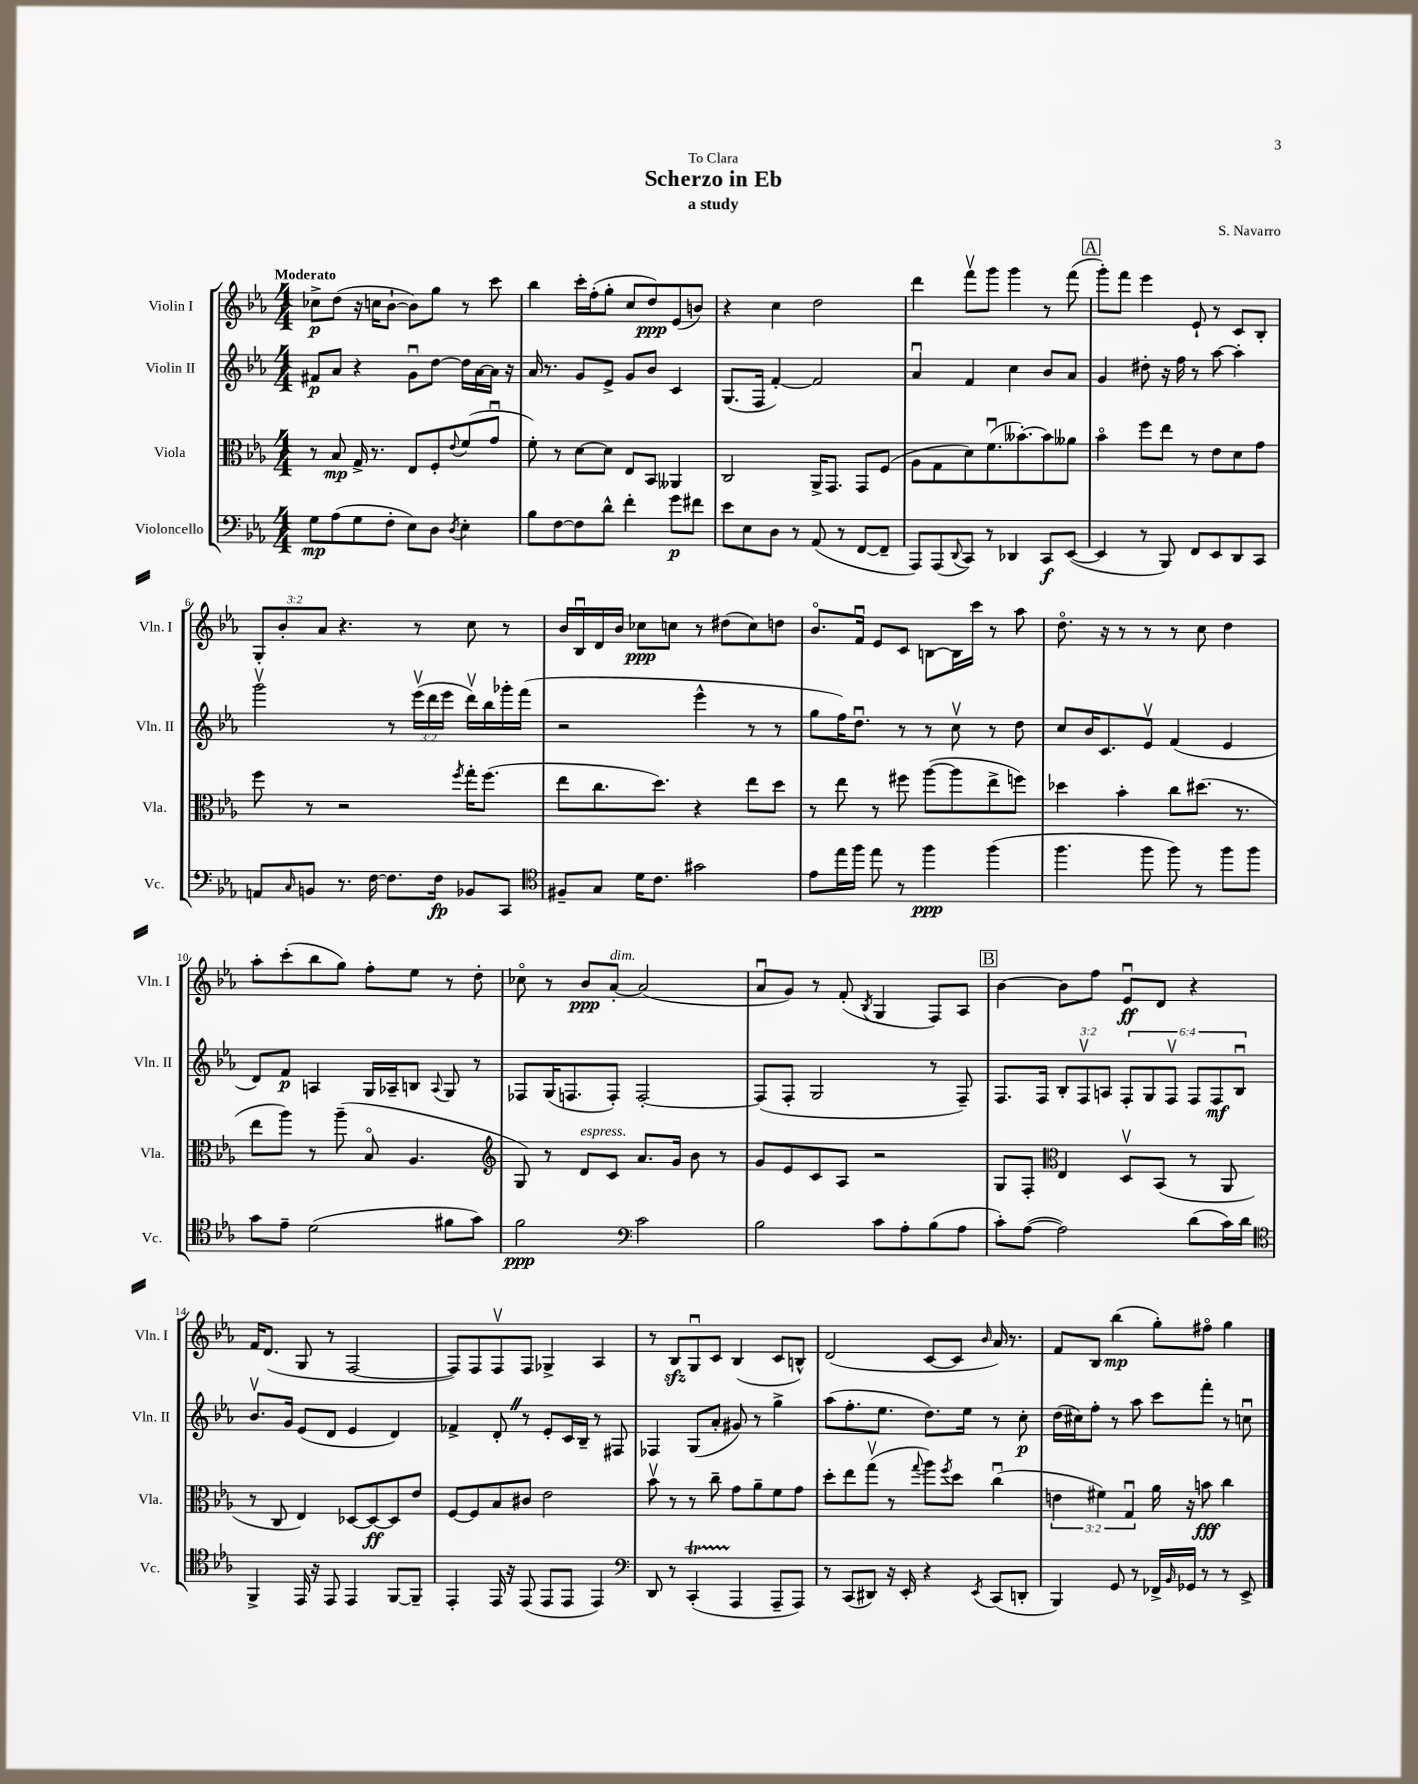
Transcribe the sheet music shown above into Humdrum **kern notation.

**kern	**kern	**kern	**kern
*staff4	*staff3	*staff2	*staff1
*clefF4	*clefC3	*clefG2	*clefG2
*k[b-e-a-]	*k[b-e-a-]	*k[b-e-a-]	*k[b-e-a-]
*M4/4	*M4/4	*M4/4	*M4/4
8G\L	8r	8f#/L	8cc-^\L
(8A-\	8B-/	8a-/J	(8dd\J
8G\	16G^/	4r	16r
.	8.r	.	16cc\LK
8F'\J	.	.	[8b-`\J
8E-\L)	8E-/L	8gu\L	8b-\]L)
8D\J	8F'/	[8dd\J	8gg\J
8qD/	8qqe-/	.	.
4E-'\	(8f/	16dd\]LL	8r
.	.	[16a-\	.
.	8gu/J	16a-\]JJ	8ccc\
.	.	16r	.
=	=	=	=
8B-\L	8f'\)	16a-/	4bb-\
.	.	8.r	.
[8F\	8r	.	.
8F\]	[8d\L	8g/L	16ccc'\LL
.	.	.	(16ff'\J
8d^^\J	8d\]J	8e-^/J	8gg'\J
4f'\	8E-/L	8g/L	8cc/L
.	8BB-/J	8b-/J	8dd/)
8g\L	4AA--/	4c/	(8e-/
8f#\J	.	.	8b/J)
=	=	=	=
8e-\L	2C/	(8.G/L	4r
8E-\	.	.	.
.	.	16F/Jk	.
8D\J	.	[4f'/)	4cc\
8r	.	.	.
(8AA-/	16AA-^/LK	2f/]	2dd\
.	8.GG/J	.	.
8r	.	.	.
[8FF/L	8GG/L	.	.
8FF~/]J	(8F/J	.	.
=	=	=	=
8AAA-/L)	8A-\L	4a-u/	4ddd\
(8AAA-/	8G\	.	.
8qqDD/	.	.	.
8CC/J)	8d\)	4f/	8fffv\L
8r	(8.fu\	.	8ggg\J
4DD-/	.	4cc\	4ggg\
.	[8.b--'\)	.	.
8CC/L	8b--\]	8b-/L	8r
([8EE-/J	8a--\J	8a-/J	(8fff\
=	=	=	=
4EE-/]	4b-o\	4g/	8ggg'\L)
.	.	.	8fff\J
8r	8ff\L	8dd#'\	4eee-\
8BBB-/)	8ee-\J	16r	.
.	.	16ff\	.
8FF/L	8r	8r	8e-`/
8EE-/	8e-\L	[8aa-\	8r
8DD/	8d\	4aa-'\]	8c/L
8CC/J	8g\J	.	8B-'/J
=	=	=	=
8AA/L	8ff\	2gggv\	12G'/L
.	.	.	12b-'/
16qqC/	.	.	.
8BB/J	8r	.	.
.	.	.	12a-/J
8.r	2r	.	4.r
[16F\	.	.	.
8.F\]L	.	8r	.
.	.	(24eee-v\LL	8r
.	.	24ddd\	.
16F\Jk	.	.	.
.	.	24eee-\JJ	.
.	8qff/	.	.
8BB-/L	16gg'\LK	16dddv\LL)	8cc\
.	(8.ff\J	16bb-\	.
8CC/J	.	16ggg-'\	8r
.	.	(16fff\JJ	.
=	=	=	=
*clefC4	*	*	*
8F#~/L	8ee-\L	2r	16b-/LL
.	.	.	16B-u/
8G/J	8.cc\	.	16d/
.	.	.	16b-/JJ
16d\LK	.	.	8cc-\L
8.c\J	8.dd\J)	.	.
.	.	.	8cc\J
2g#\	4r	4eee-^^\	8r
.	.	.	(8dd#\L
.	8ee-\L	8r	8cc\)
.	8dd\J	8r	8dd\J
=	=	=	=
8e-\L	8r	8gg\L	8.b-o/L
16ee-\L	8ee-\	16ff\K)	.
16ff\JJ	.	8.ddu\J	16fu/Jk
8ee-\	8r	.	8e-/L
8r	8ff#\	8r	8c/J
4ff\	([8aa-\L	8r	[8B\L
.	8aa-\]	8ccv\	16B\]L
.	.	.	16ccc\JJ
(4ff\	8ee-^\	8r	8r
.	8ff\J)	8dd\	8aa-\
=	=	=	=
4.ff\	4dd-\	8cc/L	8.ddo\
.	.	16b-/K	.
.	.	8.c/	16r
.	4b-'\	.	8r
8ff\	.	8e-v/J	8r
8ff\)	8cc\L	(4f/	8r
8r	(8.dd#\J	.	8cc\
8ff\L	.	4e-/	4dd\
.	8.r	.	.
8ff\J	.	.	.
=	=	=	=
8g\L	8ee-\L	8d/L)	8aa-'\L
8e-~\J	8aa-\J)	8f/J	(8ccc'\
(2d\	8r	4A/	8bb-\
.	(8aa-~\	.	8gg\J)
.	8B-o/	16G/LL	8ff'\L
.	.	16A-~/J	.
.	4.A-/	8B/J	8ee-\J
.	.	8qqA-/	.
8f#\L	.	8G/	8r
8g\J)	.	8r	8dd'\
=	=	=	=
*	*clefG2	*	*
2f\	8G/)	8F-/L	8cc-o\
.	8r	(16G/K	8r
.	.	8.F/	.
.	8d/L	.	8b-/L
.	8c/J	8F'/J)	[8a-'/J
*clefF4	*	*	*
2c\	8.a-/L	[2F'/	(2a-/]
.	16g/Jk	.	.
.	8b-\	.	.
.	8r	.	.
=	=	=	=
2B-\	8g/L	(8F/]L	8a-u/L
.	8e-/	8F'/J	8g/J)
.	8c/	2G/	8r
.	8A-/J	.	(8f'/
.	.	.	8qB-/
8c\L	2r	.	4G/
8A-'\	.	.	.
(8B-\	.	8r	8F/L)
8A-\J	.	8F~/)	8A-/J
=	=	=	=
8c'\L)	8G/L	8.F/L	[4b-\
([8A-\J	8F'/J	.	.
.	.	16F/Jk	.
*	*clefC3	*	*
2A-\])	4E-/	12B-'/L	8b-\]L
.	.	12Fv/	.
.	.	.	8ff\J
.	.	12A/J	.
.	8Dv/L	12F'/L	8e-u/L
.	.	12G/	.
.	(8BB-/J	.	8d/J
.	.	12Fv/J	.
(8d\L	8r	12F/L	4r
.	.	12F/	.
16c\L)	8AA-/	.	.
.	.	12B-u/J	.
16d\JJ	.	.	.
=	=	=	=
*clefC4	*	*	*
4FF^/	8r	8.b-v/L	16f/LK
.	.	.	(8.d/J
.	8C/	.	.
.	.	16g/Jk	.
16EE-/	4E-/)	(8e-/L	8G/
16r	.	.	.
8EE-/	.	8d/J	8r
4EE-/	[8D-/L	4e-/	[2F/
.	8D-/_	.	.
[8FF/L	8D-/]	4d/)	.
8FF~/]J	8e-/J	.	.
=	=	=	=
4EE-'/	[8F/L	4f-^/	8F/]L)
.	8F/]	.	8F/
16EE-/	8B-/	8d'/	8Fv/
16r	.	.	.
(8EE-/	8c#/J	8r	8F/J
8EE-/L	2e-\	8e-'/L	4G-^/
8EE-/J	.	16c/L	.
.	.	16B-~/JJ	.
4EE-/)	.	8r	4A-/
.	.	8F#/	.
=	=	=	=
*clefF4	*	*	*
8DD/	8b-v\	4F-/	8r
8r	8r	.	8B-/L
(4CC'/	8r	(8G/L	8Gu/
.	8cc~\	8a-'/J	8c/J
4AAA-/	8g\L	8g#/)	(4B-/
.	8a-~\	8r	.
8AAA-~/L	8f\	4gg^\	8c/L
8AAA-/J)	8g\J	.	8B^^/J)
=	=	=	=
8r	8dd'\L	(8aa-\L	(2d/
(8CC/L	8ee-\	8.ff'\	.
8DD#/J)	(8ggv\J	.	.
.	.	8.ee-\J	.
16r	8r	.	.
16EE-'/	.	.	.
.	8qqgg/	.	.
4r	8aa-\L)	8.dd\L)	[8c/L
.	8qff/	.	.
.	8dd\J	.	8c/]J
.	.	16ee-\Jk	.
8qEE-/	.	.	16qqb-/
(8CC/L	(4ccu\	8r	16a-/)
.	.	.	8.r
8DD'/J	.	8cc'\	.
=	=	=	=
4BBB-/)	6e\	(16dd\LL	8f/L
.	.	16cc#\J)	.
.	.	8ff'\J	8B-/J
.	6f#\)	.	.
8GG/	.	8r	(4bb-\
.	6Gu/	.	.
8r	.	8aa-\	.
16FF-^/LL	16a-\	8ccc\L	8gg'\L)
16qqBB-/	.	.	.
16GG-/JJ	16r	.	.
8r	8b\	8fff'\J	8ff#o\J
8r	4cc\	8r	4gg\
8EE-^/	.	8ccu\	.
==	==	==	==
*-	*-	*-	*-
